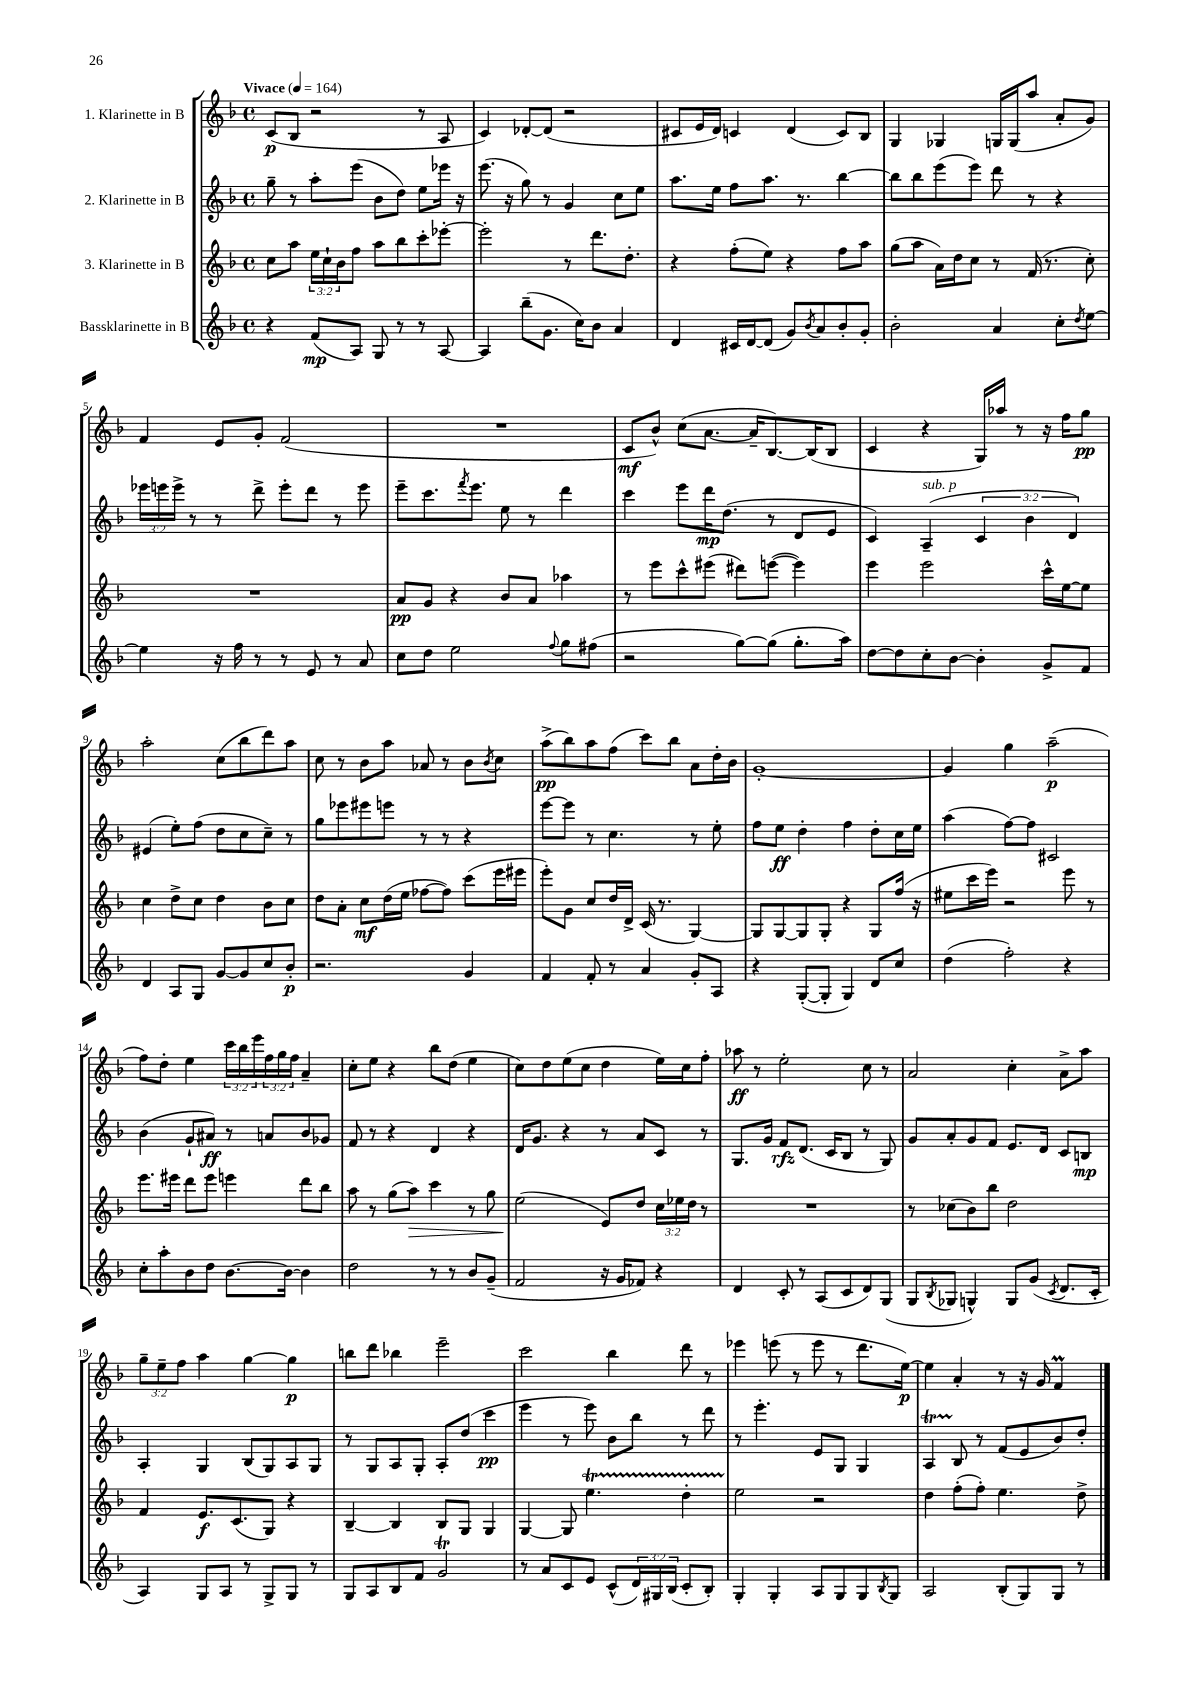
<<
\new StaffGroup <<
\new Staff = "s0" \with { instrumentName = "1. Klarinette in B" } {
    \clef treble \key f \major \defaultTimeSignature \time 4/4 \override Staff.TupletNumber.text = #tuplet-number::calc-fraction-text \tempo "Vivace" 4 = 164
    c'8\p( bes8 r2 r8 a8 |
    c'4) des'8~-. des'8( r2 |
    cis'8 e'16 d'16) c'4 d'4( c'8) bes8 |
    g4 ges4 g16 g16( a''8 a'8-. g'8) |
    f'4 e'8 g'8-. f'2( |
    R1 |
    c'8\mf bes'8-^) c''8( a'8.~ a'16-- bes8.~) bes16( bes8 |
    c'4 r4 g16) aes''16 r8 r16 f''16 g''8\pp |
    a''2-. c''8( bes''8 d'''8) a''8 |
    c''8 r8 bes'8 a''8 aes'8 r8 bes'8 \acciaccatura { bes'8 } c''8 |
    a''8->\pp( bes''8) a''8 f''8( c'''8) bes''8 a'8 d''16-. bes'16 |
    g'1~-. |
    g'4 g''4 a''2--\p( |
    f''8) d''8-. e''4 \tuplet 3/2 { c'''16 bes''16 e'''16 } \tuplet 3/2 { f''16 g''16 f''16 } a'4-- |
    c''8-. e''8 r4 bes''8 d''8( e''4 |
    c''8) d''8 e''8( c''8 d''4 e''16) c''16 f''8-. |
    aes''8\ff r8 e''2-. c''8 r8 |
    a'2 c''4-. a'8-> a''8 |
    \tuplet 3/2 { g''8-- e''8-- f''8 } a''4 g''4~ g''4\p |
    b''8 d'''8 bes''4 e'''2-- |
    c'''2 bes''4 d'''8 r8 |
    ees'''4 e'''8( r8 e'''8 r8 d'''8. e''16~\p) |
    e''4 a'4-. r8 r16 g'16 f'4\prall \bar "|." |
}
\new Staff = "s1" \with { instrumentName = "2. Klarinette in B" } {
    \clef treble \key f \major \defaultTimeSignature \time 4/4 \override Staff.TupletNumber.text = #tuplet-number::calc-fraction-text
    g''8-- r8 a''8-. e'''8( bes'8 d''8) e''8 ees'''16 r16 |
    e'''8.( r16 g''8) r8 g'4 c''8 e''8 |
    a''8. e''16 f''8 a''8. r8. bes''4~ |
    bes''8 bes''8 e'''8( e'''8) d'''8 r8 r4 |
    \tuplet 3/2 { ees'''16 e'''16 e'''16-> } r8 r8 d'''8-> e'''8-. d'''8 r8 e'''8 |
    e'''8-- c'''8. \acciaccatura { f'''8 } e'''8. e''8 r8 d'''4 |
    c'''4 e'''8 d'''16\mp d''8.( r8 d'8 e'8 |
    c'4) a4--^\markup { \italic "sub. p" }( \tuplet 3/2 { c'4 bes'4 d'4) } |
    eis'4( e''8-.) f''8( d''8 c''8 c''8--) r8 |
    g''8 ees'''8 eis'''8 e'''8 r8 r8 r4 |
    e'''8~ e'''8 r8 c''4. r8 e''8-. |
    f''8 e''8\ff d''4-. f''4 d''8-. c''16 e''16 |
    a''4( f''8~) f''8 cis'2 |
    bes'4( g'8-! ais'8\ff) r8 a'8 bes'8 ges'8 |
    f'8 r8 r4 d'4 r4 |
    d'16 g'8. r4 r8 a'8 c'8 r8 |
    g8. g'16 f'8\rfz d'8.( c'16 bes8 r8 g8) |
    g'8 a'8-. g'8 f'8 e'8. d'16 c'8 b8\mp |
    a4-. g4 bes8( g8) a8 g8 |
    r8 g8 a8 g8-. a8-. d''8( c'''4\pp |
    e'''4 r8 e'''8) bes'8 bes''8 r8 d'''8 |
    r8 e'''4.-. e'8 g8 g4 |
    a4\startTrillSpan bes8\stopTrillSpan r8 f'8( e'8 bes'8) d''8-. \bar "|." |
}
\new Staff = "s2" \with { instrumentName = "3. Klarinette in B" } {
    \clef treble \key f \major \defaultTimeSignature \time 4/4 \override Staff.TupletNumber.text = #tuplet-number::calc-fraction-text
    c''8 a''8 \tuplet 3/2 { e''16 c''16-! bes'16 } f''8 a''8 bes''8 c'''8-. ees'''8~-. |
    ees'''2-. r8 d'''8. d''8.-. |
    r4 f''8-.( e''8) r4 f''8 a''8 |
    g''8( a''8 a'16) d''16 c''8 r8 f'16( r8. c''8-.) |
    R1 |
    a'8\pp g'8 r4 bes'8 a'8 aes''4 |
    r8 e'''8 c'''8-^ eis'''8( dis'''8) e'''8~( e'''4) |
    e'''4 e'''2 c'''16-^ e''16~ e''8 |
    c''4 d''8-> c''8 d''4 bes'8 c''8 |
    d''8 a'8-. c''8\mf d''16( e''16 fes''8~ fes''8) c'''8( e'''16 eis'''16 |
    e'''8-.) g'8 c''8 d''16 d'16-> c'16( r8. g4~) |
    g8 g8~ g8 g8-. r4 g8 f''16( r16 |
    eis''8 c'''16 e'''16) r2 e'''8 r8 |
    e'''8. eis'''16 d'''8 eis'''8 e'''4 d'''8 bes''8 |
    a''8 r8 g''8( a''8\>) c'''4 r8 g''8 |
    e''2\!( e'8) d''8 \tuplet 3/2 { c''16 ees''16 d''16 } r8 |
    R1 |
    r8 ces''8( bes'8) bes''8 d''2 |
    f'4 e'8.\f c'8.( g8) r4 |
    bes4~-- bes4 bes8 g8 g4 |
    g4~ g8 e''4.\startTrillSpan d''4-. |
    e''2\stopTrillSpan r2 |
    d''4 f''8-.( f''8-.) e''4. d''8-> \bar "|." |
}
\new Staff = "s3" \with { instrumentName = "Bassklarinette in B" } {
    \clef treble \key f \major \defaultTimeSignature \time 4/4 \override Staff.TupletNumber.text = #tuplet-number::calc-fraction-text
    r4 f'8\mp( a8) g8 r8 r8 a8~ |
    a4 bes''8--( g'8. c''16) bes'8 a'4 |
    d'4 cis'16 d'16~ d'8( g'8) \acciaccatura { bes'8 } a'8 bes'8-. g'8-. |
    bes'2-. a'4 c''8-. \acciaccatura { d''8 } e''8~ |
    e''4 r16 f''16 r8 r8 e'8 r8 a'8 |
    c''8 d''8 e''2 \appoggiatura { f''8 } g''8 fis''8( |
    r2 g''8~) g''8( g''8.-. a''16) |
    d''8~ d''8 c''8-. bes'8~ bes'4-. g'8-> f'8 |
    d'4 a8 g8 g'8~ g'8 c''8 bes'8-.\p |
    r2. g'4 |
    f'4 f'8-. r8 a'4 g'8-. a8 |
    r4 g8~-.( g8-. g4) d'8 c''8 |
    d''4( f''2-.) r4 |
    c''8-. a''8-. bes'8 d''8 bes'8.~ bes'16~ bes'4 |
    d''2 r8 r8 bes'8 g'8--( |
    f'2 r16 g'16 fes'8) r4 |
    d'4 c'8-. r8 a8( c'8 d'8) g8( |
    g8 \acciaccatura { bes8 } ges8 g4-^) g8 g'8( \acciaccatura { c'8 } d'8. c'16-. |
    a4) g8 a8 r8 g8-> g8 r8 |
    g8 a8 bes8 f'8 g'2\trill |
    r8 a'8 c'8 e'8 c'8-^( \tuplet 3/2 { d'16) gis16 bes16( } c'8-. bes8-.) |
    g4-. g4-. a8 g8 g8 \acciaccatura { bes8 } g8 |
    a2 bes8-.( g8) g8 r8 \bar "|." |
}
>>
>>
